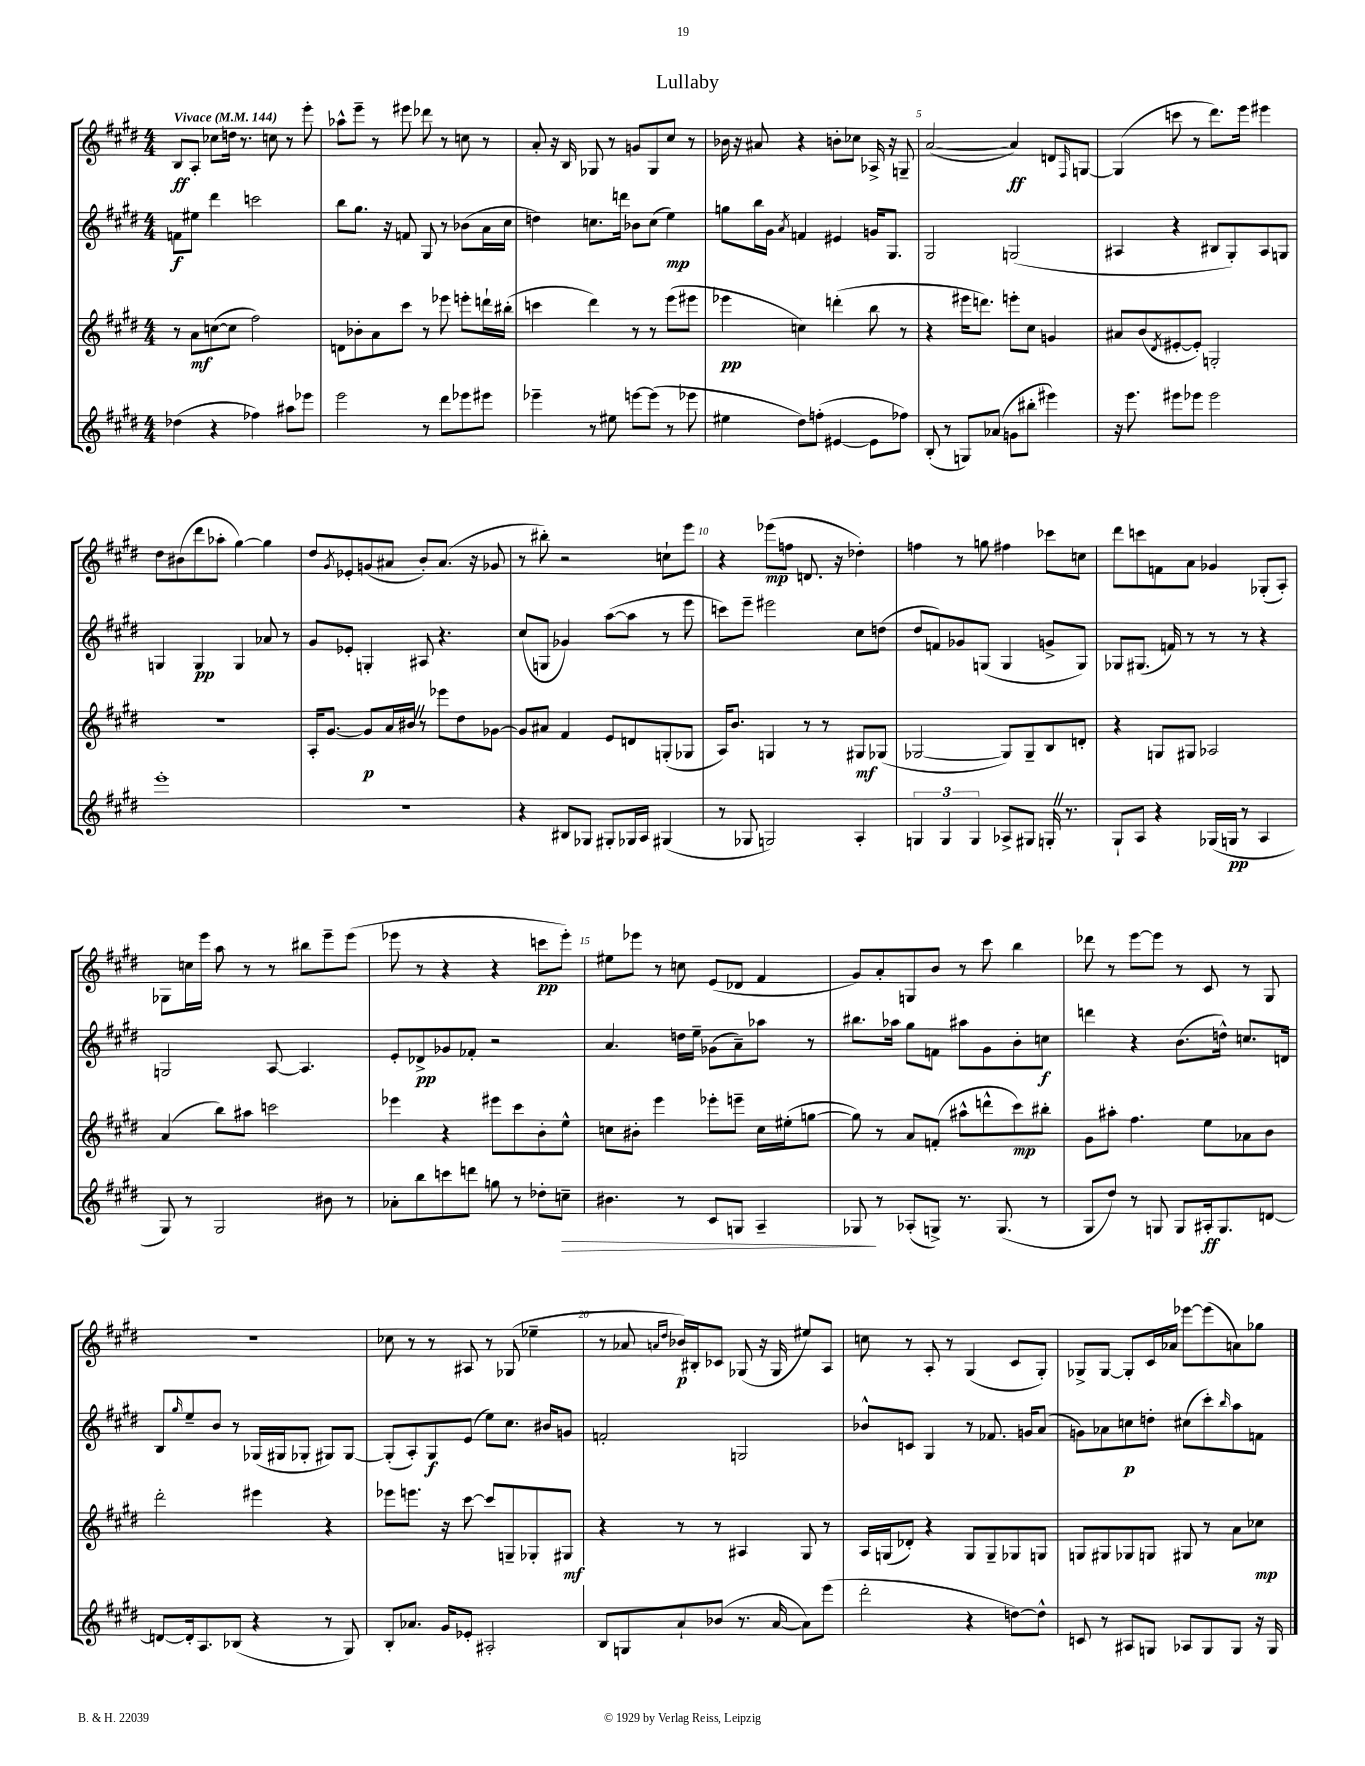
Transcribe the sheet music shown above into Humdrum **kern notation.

**kern	**dynam	**kern	**dynam	**kern	**dynam	**kern	**dynam
*part4	*part4	*part3	*part3	*part2	*part2	*part1	*part1
*staff4	*staff4	*staff3	*staff3	*staff2	*staff2	*staff1	*staff1
*clefG2	*	*clefG2	*	*clefG2	*	*clefG2	*
*k[f#c#g#d#]	*	*k[f#c#g#d#]	*	*k[f#c#g#d#]	*	*k[f#c#g#d#]	*
*M4/4	*	*M4/4	*	*M4/4	*	*M4/4	*
*MM144	*	*MM144	*	*MM144	*	*MM144	*
=1	=1	=1	=1	=1	=1	=1	=1
!	!	!	!	!	!	!LO:TX:a:B:t=Vivace	!
(4dd-X\	.	8r	.	8fn\L	f	8B/L	ff
.	.	8a\L	mf	8ee#X\J	.	8A'/J	.
4r	.	([8ccn\	.	4ddd#\	.	8cc-X\L	.
.	.	8cc\J]	.	.	.	16ddn\Jk	.
.	.	.	.	.	.	8.r	.
4ff-X\)	.	2ff#\)	.	2cccn\	.	.	.
.	.	.	.	.	.	8ccn\	.
8aa#X\L	.	.	.	.	.	8r	.
8eee-X\J	.	.	.	.	.	8eee'\	.
=2	=2	=2	=2	=2	=2	=2	=2
2eee\	.	8dn\L	.	8bb\L	.	8aa-X^^\L	.
.	.	8b-X'\	.	8.gg#\J	.	8eee~\J	.
.	.	8a\	.	.	.	8r	.
.	.	.	.	16r	.	.	.
.	.	8ccc#\J	.	8fn/	.	8eee#X\	.
8r	.	8r	.	8G#/	.	8ddd-X\	.
8ddd#\L	.	8eee-X\	.	8r	.	8r	.
8eee-X\	.	8eeen'\L	.	(8b-X\L	.	8ccn\	.
8eee#X\J	.	16dddn`\L	.	16a\L	.	8r	.
.	.	(16bb#X'\JJ	.	16cc#\JJ	.	.	.
=3	=3	=3	=3	=3	=3	=3	=3
4eee-X~\	.	4cccn\	.	4ddn\)	.	8a'/	.
.	.	.	.	.	.	16r	.
.	.	.	.	.	.	16B/	.
8r	.	4ddd#\)	.	8.ccn\L	.	8G-X/	.
8ee#X\	.	.	.	.	.	8r	.
.	.	.	.	16dddn\Jk	.	.	.
[8eeen\L	.	8r	.	8b-X\L	.	8gn/L	.
(8eee\J]	.	8r	.	(8cc\J	.	8G-/	.
8r	.	(8eee\L	.	4ee\)	mp	8cc#/J	.
8eee-X\	.	8eee#X\J	.	.	.	8r	.
=4	=4	=4	=4	=4	=4	=4	=4
4ee#X\	.	4eee-X\	pp	8ggn\L	.	16b-X\	.
.	.	.	.	.	.	16r	.
.	.	.	.	16bb\L	.	8a#X/	.
.	.	.	.	16g#\JJ	.	.	.
.	.	.	.	8qa/	.	.	.
8dd#\L)	.	4ccn\)	.	4fn/	.	4r	.
(8ffn'\J	.	.	.	.	.	.	.
[4e#X/	.	(4dddn'\	.	4e#X/	.	8bn'\L	.
.	.	.	.	.	.	8cc-X\J	.
8e#\L]	.	8bb\	.	16gn/KL	.	16A-X^/	.
.	.	.	.	8.G#/J	.	16r	.
8ff-X\J)	.	8r	.	.	.	8Gn~/	.
=5	=5	=5	=5	=5	=5	=5	=5
(8B'/	.	4r	.	2G#/	.	([2a/	.
8r	.	.	.	.	.	.	.
8Gn/L)	.	16eee#X\KL	.	.	.	.	.
.	.	8.dddn\J)	.	.	.	.	.
(8a-X/J	.	.	.	.	.	.	.
8gn\L	.	8eeen'\L	.	(2Gn/	.	4a/])	ff
8bb#X'\J	.	8cc#\J	.	.	.	.	.
4eee#X\)	.	4gn/	.	.	.	8dn/L	.
.	.	.	.	.	.	16qqF#/	.
.	.	.	.	.	.	[8Gn/J	.
=6	=6	=6	=6	=6	=6	=6	=6
16r	.	8a#X/L	.	4A#X/	.	(4G/]	.
8.eee\	.	.	.	.	.	.	.
.	.	(8b/	.	.	.	.	.
.	.	8qd#/	.	.	.	.	.
8eee#X\L	.	[8e#X'/	.	4r	.	8cccn\	.
8eee-X\J	.	8e#'/J])	.	.	.	8r	.
2eee-\	.	2Gn'/	.	8B#X/L	.	8.ddd#\L)	.
.	.	.	.	8G#'/)	.	.	.
.	.	.	.	.	.	16eee\Jk	.
.	.	.	.	8A#/	.	4eee#X\	.
.	.	.	.	8Gn/J	.	.	.
!!LO:LB:g=z
=7	=7	=7	=7	=7	=7	=7	=7
1eee'	.	1r	.	4Gn/	.	8dd#\L	.
.	.	.	.	.	.	(8b#X\	.
.	.	.	.	4G/	pp	8ddd#\	.
.	.	.	.	.	.	8aa-X'\J	.
.	.	.	.	4G/	.	[4gg#\)	.
.	.	.	.	8a-X/	.	4gg#\]	.
.	.	.	.	8r	.	.	.
=8	=8	=8	=8	=8	=8	=8	=8
1r	.	16A'/KL	.	8g#/L	.	8dd#/L	.
.	.	[8.g#/J	.	.	.	.	.
.	.	.	.	.	.	8qg#/	.
.	.	.	.	8e-X'/J	.	8e-X'/	.
.	.	8g#/L]	p	4Gn'/	.	(8gn/	.
.	.	16a/L	.	.	.	8a#X/J	.
.	.	16b#XZ/JJ	.	.	.	.	.
.	.	8r	.	8A#X/	.	8b'/L)	.
.	.	8eee-X\L	.	4.r	.	(8.a#/J	.
.	.	8dd#\	.	.	.	.	.
.	.	.	.	.	.	16r	.
.	.	[8g-X\J	.	.	.	8g-X/	.
=9	=9	=9	=9	=9	=9	=9	=9
4r	.	8g-/L]	.	(8cc#/L	.	8r	.
.	.	8a#X/J	.	8Gn/J	.	8bb#X'\)	.
8B#X/L	.	4f#/	.	4g-X/)	.	2r	.
8G-X/J	.	.	.	.	.	.	.
8G#X'/L	.	8e/L	.	([8aa\L	.	.	.
16G-X/L	.	8dn/	.	8aa\J]	.	.	.
16A/JJ	.	.	.	.	.	.	.
(4G#X/	.	(8Gn'/	.	8r	.	8ccn`\L	.
.	.	8G-X/J	.	8eee\	.	8eee\J	.
=10	=10	=10	=10	=10	=10	=10	=10
8r	.	16A/KL)	.	8cccn\L)	.	4r	.
.	.	8.b/J	.	.	.	.	.
8G-X/	.	.	.	8eee~\J	.	.	.
2Gn/)	.	4Gn/	.	2eee#X\	.	(8eee-X\L	mp
.	.	.	.	.	.	8ffn\J	.
.	.	8r	.	.	.	8.dn/	.
.	.	8r	.	.	.	.	.
.	.	.	.	.	.	16r	.
4A'/	.	8G#X/L	mf	8cc#\L	.	4dd-X'\)	.
.	.	(8G-X/J	.	(8ddn\J	.	.	.
=11	=11	=11	=11	=11	=11	=11	=11
6Gn/	.	[2G-X/	.	8dd#/L	.	4ffn\	.
.	.	.	.	8fn/)	.	.	.
6G/	.	.	.	.	.	.	.
.	.	.	.	8g-X/	.	8r	.
6G/	.	.	.	.	.	.	.
.	.	.	.	(8Gn/J	.	8ggn\	.
8A-X^/L	.	8G-/L])	.	4G/	.	4ff#X\	.
8G#X/J	.	8G-~/	.	.	.	.	.
16Gn'Z/	.	8B/	.	8gn^/L	.	8ccc-X\L	.
8.r	.	.	.	.	.	.	.
.	.	8dn'/J	.	8G/J)	.	8ccn\J	.
=12	=12	=12	=12	=12	=12	=12	=12
8G#`/L	.	4r	.	8G-X/L	.	8ddd#\L	.
8A/J	.	.	.	(8.G#X/J	.	8cccn\	.
4r	.	8Gn/L	.	.	.	8fn\	.
.	.	.	.	16fn/)	.	.	.
.	.	8G#X/J	.	8r	.	8a\J	.
(16G-X/LL	.	2A-X/	.	8r	.	4g-X/	.
16Gn/JJ	pp	.	.	.	.	.	.
8r	.	.	.	8r	.	.	.
4A/	.	.	.	4r	.	(8G-X'/L	.
.	.	.	.	.	.	8A'/J)	.
!!LO:LB:g=z
=13	=13	=13	=13	=13	=13	=13	=13
8G#/)	.	(4a/	.	2Gn/	.	8G-X\L	.
8r	.	.	.	.	.	16ccn\L	.
.	.	.	.	.	.	16eee\JJ	.
2G#/	.	8bb\L)	.	.	.	8aa\	.
.	.	8aa#X\J	.	.	.	8r	.
.	.	2cccn\	.	[8A/	.	8r	.
.	.	.	.	4.A/]	.	8bb#X\L	.
8b#X\	.	.	.	.	.	8eee~\	.
8r	.	.	.	.	.	(8eee\J	.
=14	=14	=14	=14	=14	=14	=14	=14
8a-X'\L	.	4eee-X\	.	8e'/L	.	8eee-X\	.
8bb\	.	.	.	8d-X^/	pp	8r	.
8cccn\	.	4r	.	8g-X/	.	4r	.
8dddn\J	.	.	.	8f-X'/J	.	.	.
8ggn\	.	8eee#X\L	.	2r	.	4r	.
8r	.	8ccc#\	.	.	.	.	.
8dd-X'\L	.	8b'\	.	.	.	8cccn\L	pp
!	!LO:HP:b	!	!	!	!	!	!
8ccn~\J	>	8ee^^\J	.	.	.	8eee-'\J)	.
=15	=15	=15	=15	=15	=15	=15	=15
4.b#X\	.	8ccn\L	.	4.a/	.	8ee#X\L	.
.	.	8b#X'\J	.	.	.	8eee-X\J	.
.	.	4eee\	.	.	.	8r	.
8r	.	.	.	16ddn\LL	.	8ccn\	.
.	.	.	.	16ee~\JJ	.	.	.
8c#/L	.	8eee-X'\L	.	(8g-X\L	.	(8e/L	.
8Gn/J	.	8eeen~\J	.	8a~\)	.	8d-X/J	.
4A~/	.	16cc\LL	.	8aa-X\J	.	4f#/	.
.	.	(16ee#X'\J	.	.	.	.	.
.	.	[8ggn\J	.	8r	.	.	.
=16	=16	=16	=16	=16	=16	=16	=16
8G-X/	.	8gg\])	.	8.bb#X\L	.	8g#/L)	.
8r	]	8r	.	.	.	8a'/	.
.	.	.	.	16aa-X\Jk	.	.	.
(8A-X'/L	.	8a/L	.	8gg#\L	.	8Gn/	.
8Gn^/J)	.	(8fn'/J	.	8fn\J	.	8b/J	.
8.r	.	8aa#X^^\L	.	8aa#X\L	.	8r	.
.	.	8dddn^^\	.	8g#\	.	8ccc#\	.
(8.G/	.	.	.	.	.	.	.
.	.	8ccc#\)	mp	8b'\	.	4bb\	.
8r	.	8bb#X'\J	.	8ccn\J	f	.	.
=17	=17	=17	=17	=17	=17	=17	=17
8G#/L	.	8g#\L	.	4dddn\	.	8ddd-X\	.
8dd#/J)	.	8aa#X'\J	.	.	.	8r	.
8r	.	4.ff#\	.	4r	.	[8eee\L	.
8Gn/	.	.	.	.	.	8eee\J]	.
8G/L	.	.	.	(8.b\L	.	8r	.
16A#X'/k	ff	8ee\L	.	.	.	8c#/	.
8.G/	.	.	.	16ddn^^\Jk)	.	.	.
.	.	8a-X\	.	8.ccn/L	.	8r	.
[8dn/J	.	8b\J	.	.	.	8G#/	.
.	.	.	.	16dn/Jk	.	.	.
!!LO:LB:g=z
=18	=18	=18	=18	=18	=18	=18	=18
8dn/L_	.	2ddd#'\	.	8B/L	.	1r	.
.	.	.	.	16qqgg#/	.	.	.
16d'/k]	.	.	.	8ee~/	.	.	.
8.A/	.	.	.	.	.	.	.
.	.	.	.	8b/J	.	.	.
(8B-X/J	.	.	.	8r	.	.	.
4r	.	4eee#X\	.	(16G-X/LL	.	.	.
.	.	.	.	16G#X/J	.	.	.
.	.	.	.	8G-X'/J	.	.	.
8r	.	4r	.	8G#X/L)	.	.	.
8G#/)	.	.	.	[8G#/J	.	.	.
=19	=19	=19	=19	=19	=19	=19	=19
8B'/L	.	8eee-X\L	.	(8G#'/L]	.	8cc-X\	.
8.a-X/J	.	8.eeen\J	.	8A'/)	.	8r	.
.	.	.	.	8G#/	f	8r	.
16g#/KL	.	16r	.	.	.	.	.
8e-X'/J	.	[8ccc#\	.	(8e/J	.	8A#X/	.
2A#X'/	.	8ccc#/L]	.	8ee\L)	.	8r	.
.	.	8Gn~/	.	8.cc#\J	.	(8G-X/	.
.	.	8G-X'/	.	.	.	4ee-X~\	.
.	.	.	.	16b#X/KL	.	.	.
.	.	8G#X/J	mf	8gn/J	.	.	.
=20	=20	=20	=20	=20	=20	=20	=20
8B/L	.	4r	.	2fn'/	.	8r	.
8Gn/	.	.	.	.	.	8a-X/	.
.	.	.	.	.	.	16qqan/LL	.
.	.	.	.	.	.	16qqdd#/JJ	.
8a`/	.	8r	.	.	.	16b-X/LL)	p
.	.	.	.	.	.	16B#X'/J	.
(8b-X/J	.	8r	.	.	.	8c-X/J	.
8.r	.	4A#X/	.	2Gn/	.	(8G-X/	.
.	.	.	.	.	.	16r	.
[16a/	.	.	.	.	.	16G-/	.
8a\L])	.	8G#/	.	.	.	8ee#X/L)	.
(8eee\J	.	8r	.	.	.	8A/J	.
=21	=21	=21	=21	=21	=21	=21	=21
2ddd#'\	.	16A/LL	.	8b-X^^/L	.	8ccn\	.
.	.	(16Gn/J	.	.	.	.	.
.	.	8d-X'/J)	.	8cn/J	.	8r	.
.	.	4r	.	4G#/	.	8A'/	.
.	.	.	.	.	.	8r	.
4r	.	8G/L	.	8r	.	(4G#/	.
.	.	8G~/	.	8.f-X/	.	.	.
[8ddn\L)	.	8G-X/	.	.	.	8c#/L	.
.	.	.	.	16gn/KL	.	.	.
8dd^^\J]	.	8Gn/J	.	(8a/J	.	8G#'/J)	.
=22	=22	=22	=22	=22	=22	=22	=22
8cn/	.	8Gn/L	.	8gn\L)	.	8G-X^/L	.
8r	.	8G#X/	.	8a-X\	.	[8G-/J	.
8A#X/L	.	8G-X/	.	8ccn\	p	8G-'/L]	.
8Gn/J	.	8Gn/J	.	8ddn'\J	.	16c#/L	.
.	.	.	.	.	.	16a-X/JJ	.
8A-X/L	.	8G#X/	.	(8cc#X\L	.	[8eee-X\L	.
8G/	.	8r	.	8ccc#'\)	.	(8eee-\]	.
.	.	.	.	16qqbb/	.	.	.
8G/J	.	8a\L	.	8aa\	.	8an\)	.
16r	.	8cc-X\J	mp	8fn\J	.	8gg-X\J	.
16G/	.	.	.	.	.	.	.
==	==	==	==	==	==	==	==
*-	*-	*-	*-	*-	*-	*-	*-
